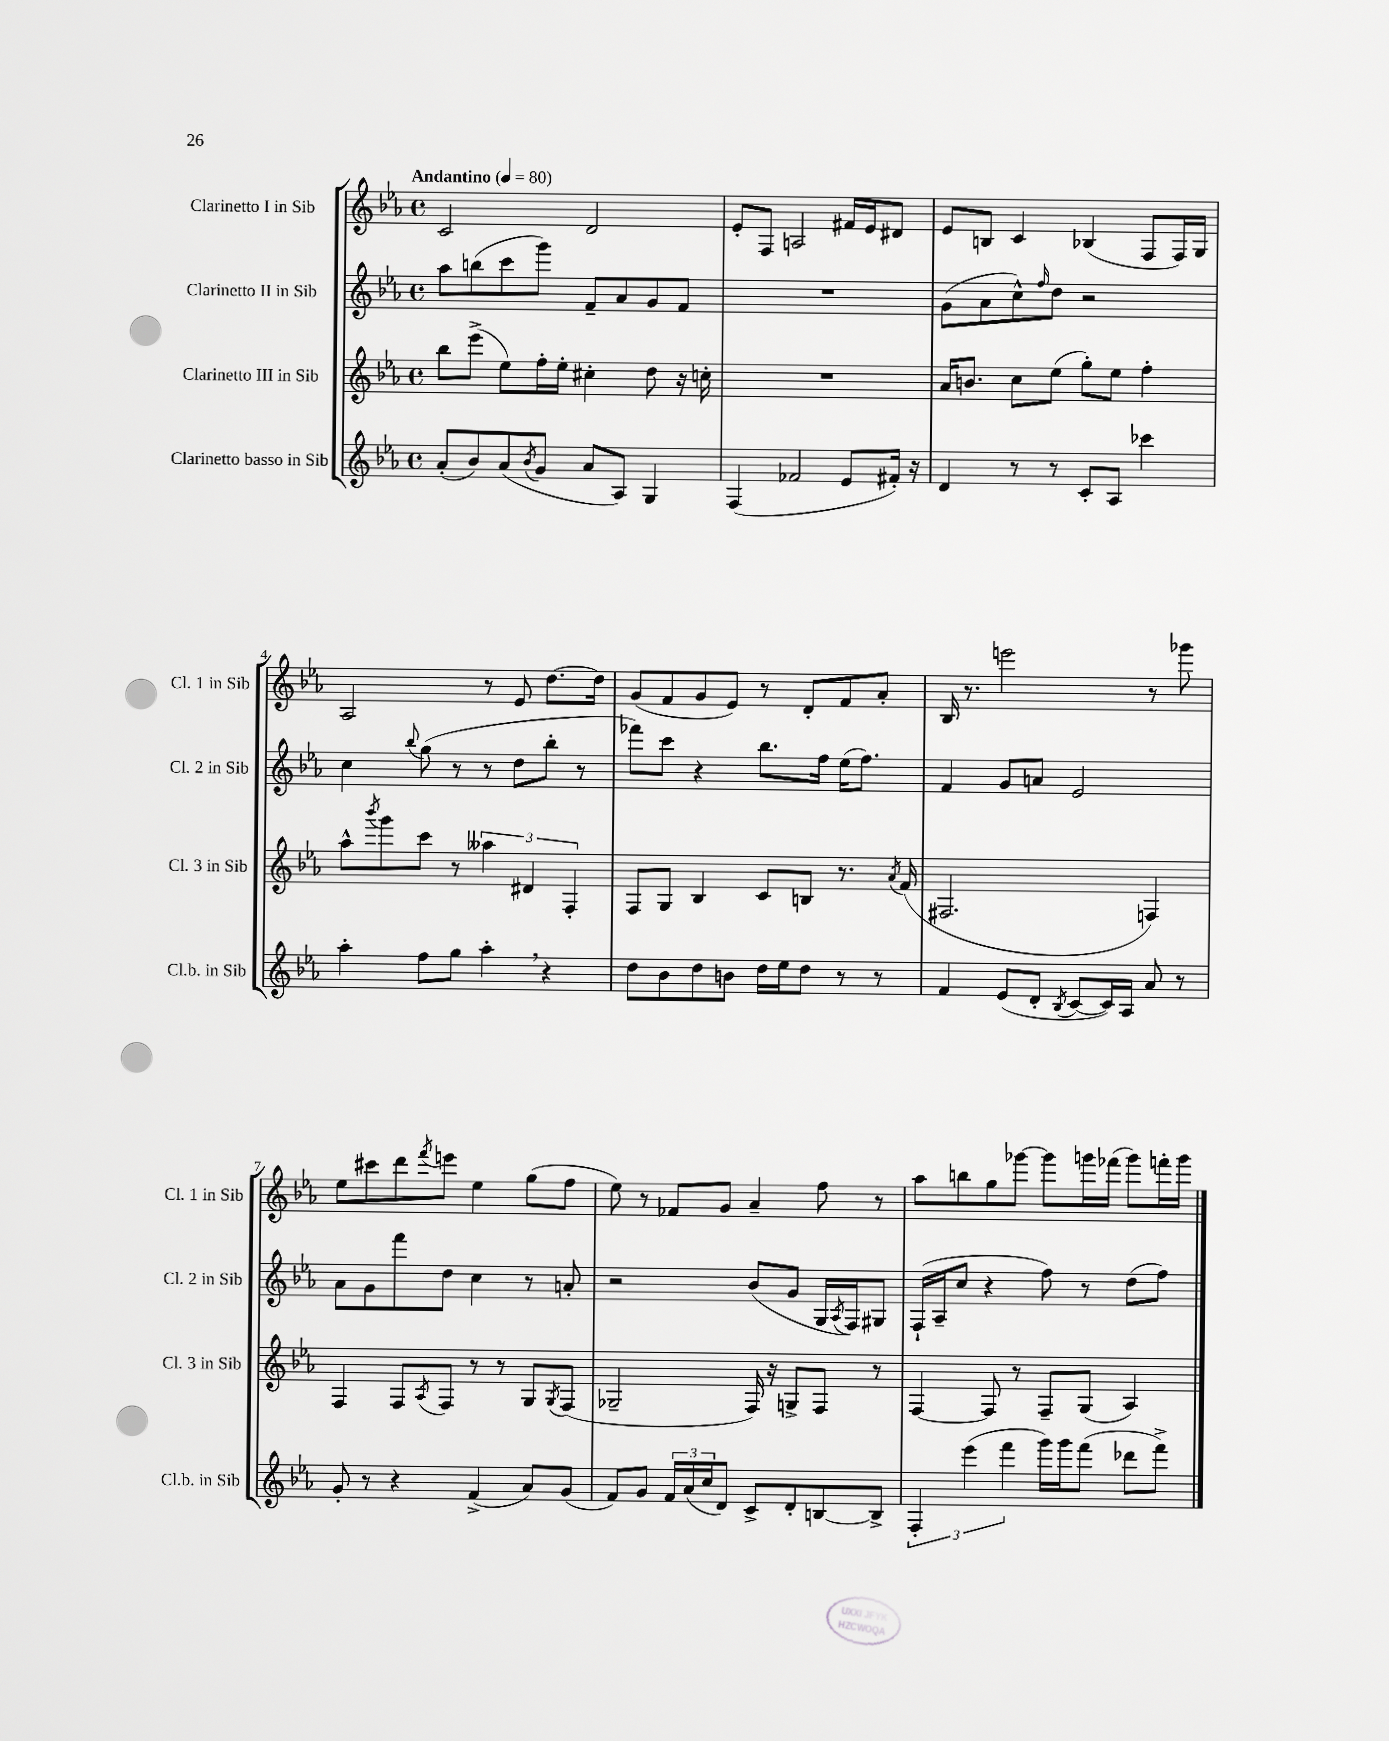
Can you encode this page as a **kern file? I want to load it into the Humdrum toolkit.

**kern	**kern	**kern	**kern
*part4	*part3	*part2	*part1
*staff4	*staff3	*staff2	*staff1
*I"Clarinetto basso in Sib	*I"Clarinetto III in Sib	*I"Clarinetto II in Sib	*I"Clarinetto I in Sib
*I'Cl.b. in Sib	*I'Cl. 3 in Sib	*I'Cl. 2 in Sib	*I'Cl. 1 in Sib
*clefG2	*clefG2	*clefG2	*clefG2
*k[b-e-a-]	*k[b-e-a-]	*k[b-e-a-]	*k[b-e-a-]
*M4/4	*M4/4	*M4/4	*M4/4
*met(c)	*met(c)	*met(c)	*met(c)
*MM80	*MM80	*MM80	*MM80
=1	=1	=1	=1
!	!	!	!LO:TX:a:B:t=Andantino
(8a-'/L	8bb-\L	8aa-\L	2c/
8b-/)	(8eee-^\J	(8bbn\	.
(8a-/	8ee-\L)	8ccc\	.
8qb-/	.	.	.
8g/J	16ff'\L	8ggg\J)	.
.	16ee-'\JJ	.	.
8a-/L	4cc#X'\	8f~/L	2d/
8A-/J)	.	8a-/	.
4G/	8dd\	8g/	.
.	16r	8f/J	.
.	16ccn'\	.	.
=2	=2	=2	=2
(4F/	1r	1r	8e-'/L
.	.	.	8F/J
2f-X/	.	.	2An/
8e-/L	.	.	16f#X/LL
.	.	.	16e-/J
16f#X'/Jk)	.	.	8d#X/J
16r	.	.	.
=3	=3	=3	=3
4d/	16a-/KL	(8g\L	8e-/L
.	8.bn/J	.	.
.	.	8a-\	8Bn/J
8r	8cc\L	8cc^^\)	4c/
.	.	16qqff/	.
8r	(8ee-\J	8dd\J	.
8c'/L	8gg'\L)	2r	(4B-X/
8A-/J	8ee-\J	.	.
4ccc-X\	4ff'\	.	8F/L
.	.	.	16F/L)
.	.	.	16G/JJ
!!LO:LB:g=z
=4	=4	=4	=4
4aa-'\	8aa-^^\L	4cc\	2A-/
.	8qbbb-/	.	.
.	8ggg\	.	.
.	.	8qqbb-/	.
8ff\L	8ccc\J	(8gg\	.
8gg\J	8r	8r	.
4aa-',\	6aa--X\	8r	8r
.	.	8dd\L	8e-/
.	6d#X/	.	.
4r	.	8bb-'\J	[8.dd\L
.	6F'/	.	.
.	.	8r	.
.	.	.	16dd\Jk]
=5	=5	=5	=5
8dd\L	8F/L	8fff-X\L)	(8g/L
8b-\	8G/J	8ccc\J	8f/
8dd\	4B-/	4r	8g/
8bn\J	.	.	8e-/J)
16dd\LL	8c/L	8.bb-\L	8r
16ee-\J	.	.	.
8dd\J	8Bn/J	.	8d'/L
.	.	16ff\Jk	.
8r	8.r	(16ee-\KL	8f/
.	.	8.ff\J)	.
8r	.	.	8a-'/J
.	8qa-/	.	.
.	(16f/	.	.
=6	=6	=6	=6
4f/	2.F#X/	4f/	16B-/
.	.	.	8.r
(8e-/L	.	8g/L	2eeen\
8d'/J	.	8an/J	.
8qB-/	.	.	.
[8c/L	.	2e-/	.
16c/L])	.	.	.
16A-/JJ	.	.	.
8a-/	4Fn/)	.	8r
8r	.	.	8ggg-X\
!!LO:LB:g=z
=7	=7	=7	=7
8g'/	4F/	8a-\L	8ee-\L
8r	.	8g\	8ccc#X\
4r	8F/L	8fff\	8ddd\
.	8qA-/	.	8qfff/
.	8F/J	8dd\J	8eeen\J
(4f^/	8r	4cc\	4ee-\
.	8r	.	.
8a-/L)	8G/L	8r	(8gg\L
.	8qG/	.	.
(8g/J	(8F/J	8an'/	8ff\J
=8	=8	=8	=8
8f/L)	2G-X~/	2r	8ee-\)
8g/J	.	.	8r
24f/LL	.	.	8f-X/L
(24a-/	.	.	.
24cc/J	.	.	.
8d/J)	.	.	8g/J
8c^/L	16F/)	(8b-/L	4a-~/
.	16r	.	.
8d'/	8Gn^/L	8g/J	.
[8Bn/	8F/J	16G/LL	8ff\
.	.	8qA-/	.
.	.	16F/J)	.
8B^/J]	8r	8G#X/J	8r
=9	=9	=9	=9
6F'/	[4F/	(16F`/LL	8aa-\L
.	.	16A-~/J	.
.	.	8cc/J	8bbn\
(6eee-\	.	.	.
.	8F/]	4r	8gg\
6fff\	.	.	.
.	8r	.	[8ggg-X\J
16ggg\LL)	8F~/L	8ff\)	8ggg-\L]
16ggg\J	.	.	.
(8fff\J	(8G/J	8r	16gggn\L
.	.	.	(16fff-X\JJ
8ddd-X\L	4A-/)	(8dd\L	8ggg\L)
8fff^\J)	.	8ff\J)	16fffn'\L
.	.	.	16ggg\JJ
==	==	==	==
*-	*-	*-	*-
